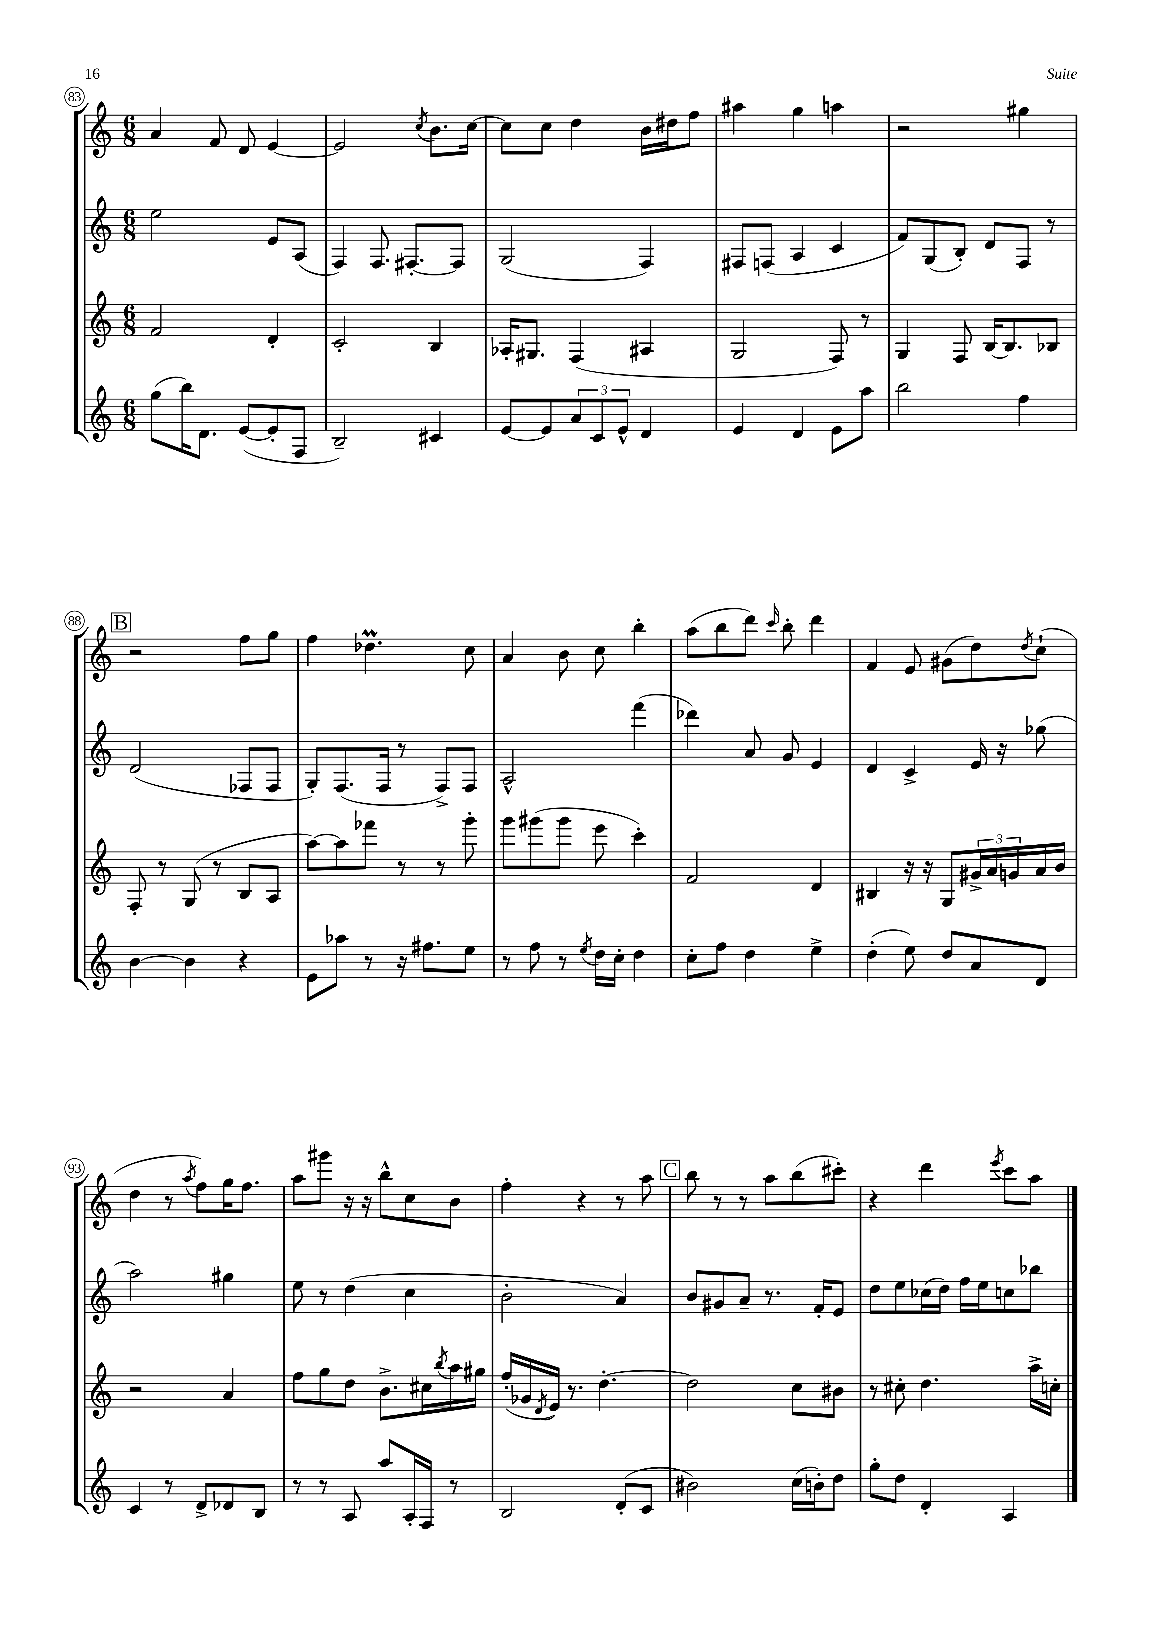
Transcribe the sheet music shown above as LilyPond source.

<<
\new StaffGroup <<
\new Staff = "s0" {
    \clef treble \key c \major \numericTimeSignature \time 6/8
    a'4 f'8 d'8 e'4~ |
    e'2 \acciaccatura { c''8 } b'8. c''16~ |
    c''8 c''8 d''4 b'16 dis''16 f''8 |
    ais''4 g''4 a''4 |
    r2 gis''4 |
    \mark \markup { \box "B" } r2 f''8 g''8 |
    f''4 des''4.\prall c''8 |
    a'4 b'8 c''8 b''4-. |
    a''8( b''8 d'''8) \grace { c'''16 } b''8-. d'''4 |
    f'4 e'8 gis'8( d''8) \acciaccatura { d''8 } c''8-!( |
    d''4 r8 \acciaccatura { a''8 } f''8) g''16 f''8. |
    a''8 gis'''8 r16 r16 b''8-^ c''8 b'8 |
    f''4-. r4 r8 a''8 |
    \mark \markup { \box "C" } b''8 r8 r8 a''8 b''8( cis'''8-.) |
    r4 d'''4 \acciaccatura { e'''8 } c'''8 a''8 \bar "|." |
}
\new Staff = "s1" {
    \clef treble \key c \major \numericTimeSignature \time 6/8
    e''2 e'8 a8( |
    f4) f8. fis8.~-. fis8 |
    g2( f4) |
    fis8 f8( a4 c'4 |
    f'8) g8( b8-.) d'8 f8 r8 |
    \mark \markup { \box "B" } d'2( fes8 fes8 |
    g8-.) f8.( f16 r8 f8->) f8 |
    a2-^ f'''4( |
    des'''4) a'8 g'8 e'4 |
    d'4 c'4-> e'16 r16 ges''8( |
    a''2) gis''4 |
    e''8 r8 d''4( c''4 |
    b'2-. a'4) |
    \mark \markup { \box "C" } b'8 gis'8 a'8-- r8. f'16-. e'8 |
    d''8 e''8 ces''16( d''16) f''16 e''16 c''8 bes''8 \bar "|." |
}
\new Staff = "s2" {
    \clef treble \key c \major \numericTimeSignature \time 6/8
    f'2 d'4-. |
    c'2-. b4 |
    aes16-. gis8. f4( ais4 |
    g2 f8) r8 |
    g4 f8 b16~ b8. bes8 |
    \mark \markup { \box "B" } f8-. r8 g8( r8 b8 a8 |
    a''8~) a''8 fes'''8 r8 r8 g'''8-. |
    g'''8 gis'''8( gis'''8 e'''8 c'''4-.) |
    f'2 d'4 |
    bis4 r16 r16 g8 \tuplet 3/2 { gis'16-> a'16 g'16 } a'16 b'16 |
    r2 a'4 |
    f''8 g''8 d''8 b'8.-> cis''16 \acciaccatura { b''8 } a''16 gis''16 |
    f''16-.( ges'16 \acciaccatura { d'8 } e'16) r8. d''4.~-. |
    \mark \markup { \box "C" } d''2 c''8 bis'8 |
    r8 cis''8-. d''4. a''16-> c''16-. \bar "|." |
}
\new Staff = "s3" {
    \clef treble \key c \major \numericTimeSignature \time 6/8
    g''8( b''16) d'8. e'8~( e'8-. f8 |
    b2--) cis'4 |
    e'8~ e'8 \tuplet 3/2 { a'8 c'8 e'8-^ } d'4 |
    e'4 d'4 e'8 a''8 |
    b''2 f''4 |
    \mark \markup { \box "B" } b'4~ b'4 r4 |
    e'8 aes''8 r8 r16 fis''8. e''8 |
    r8 f''8 r8 \acciaccatura { e''8 } d''16 c''16-. d''4 |
    c''8-. f''8 d''4 e''4-> |
    d''4-.( e''8) d''8 a'8 d'8 |
    c'4 r8 d'8-> des'8 b8 |
    r8 r8 a8 a''8 a16-. f16 r8 |
    b2 d'8-.( c'8 |
    \mark \markup { \box "C" } bis'2) c''16( b'16-.) d''8 |
    g''8-. d''8 d'4-. a4 \bar "|." |
}
>>
>>
\layout { \context { \Score currentBarNumber = #83 \override BarNumber.stencil = #(make-stencil-circler 0.1 0.3 ly:text-interface::print) } }
